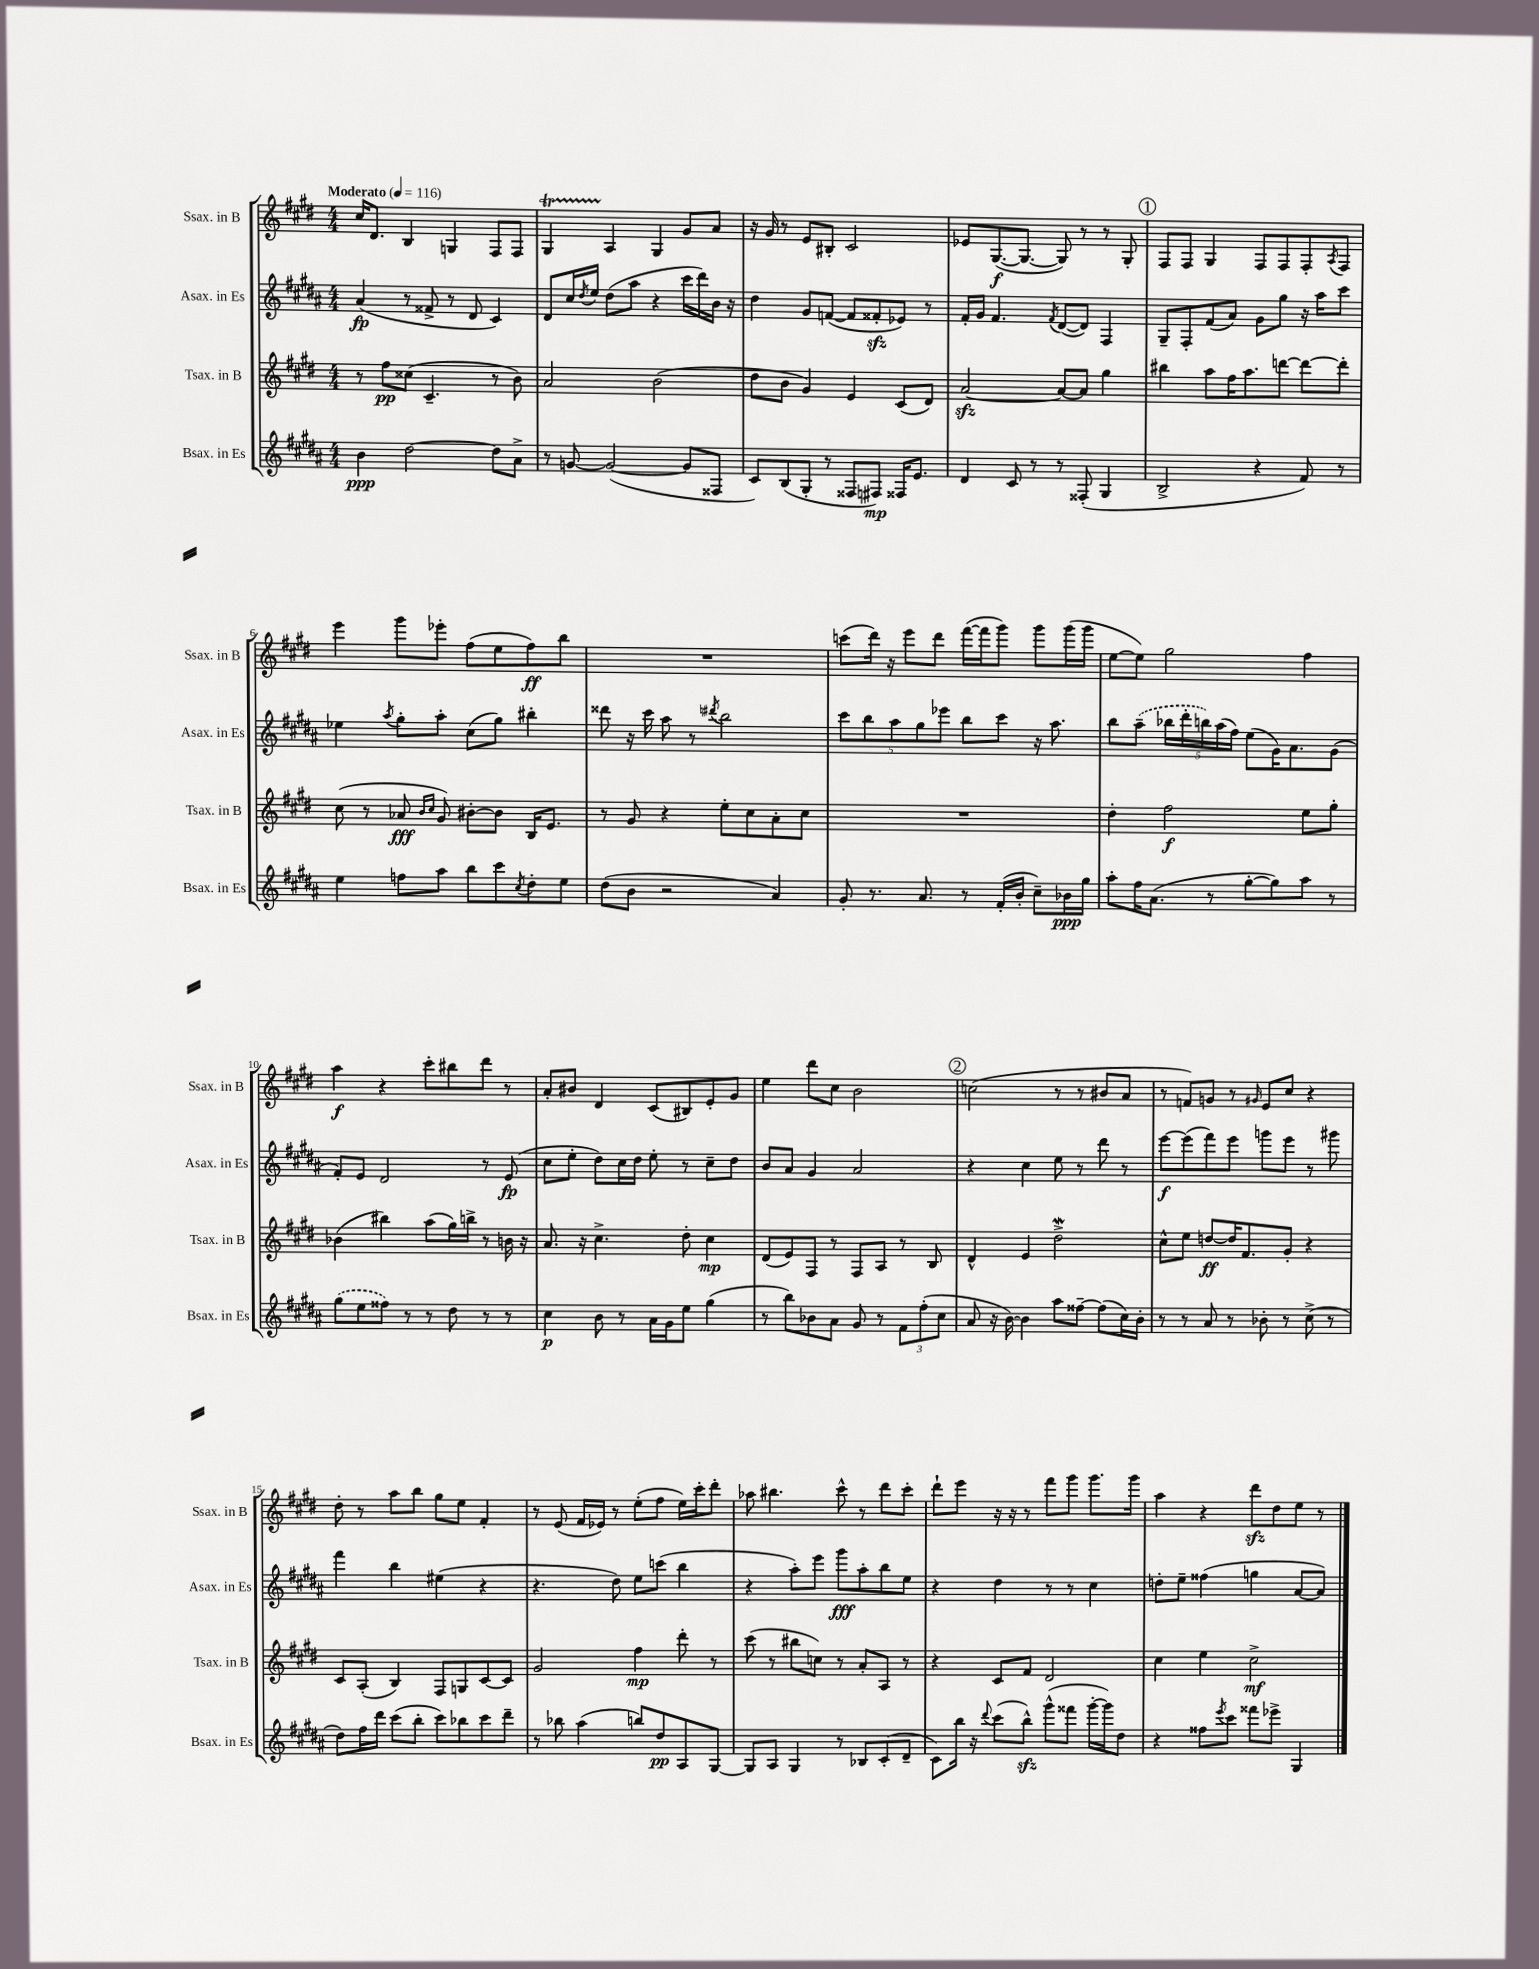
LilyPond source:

<<
\new StaffGroup <<
\new Staff = "s0" \with { instrumentName = "Ssax. in B" shortInstrumentName = "Ssax. in B" } {
    \clef treble \key e \major \numericTimeSignature \time 4/4 \tempo "Moderato" 4 = 116
    cis''16 dis'8. b4 g4 fis8 fis8 |
    gis4\startTrillSpan a4\stopTrillSpan gis4 gis'8 a'8 |
    r16 gis'16 r8 e'8 bis8-. cis'2 |
    ees'8 gis8.~\f( gis8.~ gis8) r8 r8 gis8-. |
    \mark \markup { \circle "1" } fis8 fis8 gis4 fis8 fis8 fis8-. \acciaccatura { a8 } fis8 |
    e'''4 gis'''8 ees'''8-. fis''8( e''8 fis''8\ff) b''8 |
    R1 |
    c'''8( dis'''16) r16 e'''8 dis'''8 fis'''16~( fis'''16 gis'''8) gis'''8 gis'''16( gis'''16 |
    e''8~ e''8) gis''2 fis''4 |
    a''4\f r4 cis'''8-. bis''8 dis'''8 r8 |
    a'8-. bis'8 dis'4 cis'8( bis8) e'8-. gis'8 |
    e''4 dis'''8 cis''8 b'2 |
    \mark \markup { \circle "2" } c''2( r8 r8 bis'8 a'8 |
    r8 f'8) g'8 r8 \grace { gis'16 } e'8 cis''8 r4 |
    dis''8-. r8 a''8 b''8 gis''8 e''8 fis'4-. |
    r8 e'8( fis'16 ees'16) r8 e''8-.( fis''8 e''16) cis'''16-. dis'''8-. |
    aes''8 bis''4. cis'''8-^ r8 dis'''8 cis'''8-. |
    dis'''8-! e'''8 r16 r16 r8 fis'''8 gis'''8 gis'''8. gis'''16 |
    a''4 r4 dis'''8\sfz dis''8 e''8 r8 \bar "|." |
}
\new Staff = "s1" \with { instrumentName = "Asax. in Es" shortInstrumentName = "Asax. in Es" } {
    \clef treble \key b \major \numericTimeSignature \time 4/4
    ais'4\fp( r8 fisis'8-> r8 dis'8 cis'4) |
    dis'8 cis''16 \acciaccatura { dis''8 } e''16 dis''8( ais''8 r4 cis'''16 dis'''16) b'16 r16 |
    dis''4 gis'8 f'8~( f'8 fisis'8-.\sfz ees'8) r8 |
    fis'16-. gis'16 fis'4. \acciaccatura { fis'8 } dis'8~( dis'8) fis4 |
    \mark \markup { \circle "1" } gis8-- fis8-. fis'8( ais'8) gis'8 gis''8 r16 ais''16 cis'''8 |
    ees''4 \acciaccatura { ais''8 } gis''8-. ais''8-. cis''8( gis''8) bis''4-. |
    disis'''8 r16 cis'''16 ais''8 r8 \acciaccatura { dis'''8 } b''2 |
    \tuplet 5/4 { cis'''8 b''8 ais''8 gis''8 ees'''8 } b''8 cis'''8 r16 ais''8. |
    b''8 \once \slurDashed ais''8--( \tuplet 5/4 { bes''16 dis'''16-. b''16) ais''16( fis''16) } e''8( gis'16) ais'8. gis'8( |
    fis'8-.) e'8 dis'2 r8 e'8\fp( |
    cis''8 e''8-. dis''8) cis''16 dis''16 e''8-. r8 cis''8-- dis''8 |
    b'8 ais'8 gis'4 ais'2 |
    \mark \markup { \circle "2" } r4 cis''4 e''8 r8 dis'''8 r8 |
    e'''8~\f e'''8( fis'''8) e'''8 g'''8 e'''8 r8 gis'''8 |
    fis'''4 b''4 eis''4( r4 |
    r4. dis''8) e''8 c'''8( b''4 |
    r4 ais''8-.) e'''8 gis'''8\fff ais''8-. b''8 e''8 |
    r4 dis''4 r8 r8 cis''4 |
    d''8-. e''8-- fisis''4( g''4 ais'8~ ais'8) \bar "|." |
}
\new Staff = "s2" \with { instrumentName = "Tsax. in B" shortInstrumentName = "Tsax. in B" } {
    \clef treble \key e \major \numericTimeSignature \time 4/4
    r8 fis''8\pp cisis''8( cis'4.-- r8 b'8) |
    a'2 b'2( |
    dis''8 b'8 gis'4) e'4 cis'8( dis'8) |
    a'2~\sfz a'8~ a'8 gis''4 |
    \mark \markup { \circle "1" } bis''4 a''8 fis''16 a''8. d'''8~ d'''8~ d'''8-. |
    cis''8( r8 aes'8\fff \grace { b'16 cis''16 } gis'8) bis'8~-. bis'8 b16 e'8. |
    r8 gis'8 r4 e''8-. cis''8 a'8-. cis''8 |
    R1 |
    dis''4-. fis''2\f e''8 gis''8-. |
    bes'4( bis''4) a''8( gis''16) b''16-> r8 b'16 r16 |
    a'8. r16 cis''4.-> dis''8-. cis''4\mp |
    dis'8( e'8) fis8 r8 fis8 a8 r8 b8 |
    \mark \markup { \circle "2" } dis'4-^ e'4 dis''2->\mordent |
    cis''8-^ e''8 d''8~\ff d''16 fis'8. gis'8-. r4 |
    cis'8 a8-.( b4) fis8 g8 cis'8~ cis'8 |
    gis'2 fis''4\mp dis'''8-. r8 |
    cis'''8( r8 bis''8 c''8) r8 a'8-. a8 r8 |
    r4 cis'8 fis'8 dis'2 |
    cis''4 e''4 cis''2->\mf \bar "|." |
}
\new Staff = "s3" \with { instrumentName = "Bsax. in Es" shortInstrumentName = "Bsax. in Es" } {
    \clef treble \key b \major \numericTimeSignature \time 4/4
    b'4\ppp dis''2~ dis''8 ais'8-> |
    r8 g'8~ g'2~( g'8 fisis8 |
    cis'8) b8( gis8-. r8 fisis8 fis8\mp) fisis16 e'8. |
    dis'4 cis'8 r8 r8 fisis8-.( gis4 |
    \mark \markup { \circle "1" } b2-> r4 fis'8) r8 |
    e''4 f''8 ais''8 b''8 cis'''8 \acciaccatura { cis''8 } dis''8-. e''8 |
    dis''8( b'8 r2 ais'4) |
    gis'8-. r8. ais'8. r8 fis'16-.( b'16-. cis''8--) bes'16\ppp gis''16 |
    ais''8-. fis''16 ais'8.( r8 gis''8~-. gis''8) ais''8 r8 |
    \once \slurDashed gis''8( e''8 fisis''8) r8 r8 dis''8 r8 r8 |
    cis''4\p b'8 r8 ais'16 gis'16 e''8 gis''4( |
    r8 b''8) bes'8 ais'8 gis'8 r8 \tuplet 3/2 { fis'8 fis''8-.( cis''8 } |
    \mark \markup { \circle "2" } ais'8 r16 b'16~) b'4 ais''8 fisis''8~-- fisis''8( cis''16) b'16-. |
    r8 r8 ais'8 r8 bes'8-. r8 cis''8->( r8 |
    dis''8) fis''16 dis'''16 cis'''8( b''8-. cis'''8) bes''8 cis'''8 dis'''8-- |
    r8 bes''8 ais''4( b''8) dis''8\pp ais8 gis8~ |
    gis8 ais8 gis4 r8 bes8 cis'8-.( dis'8-- |
    cis'8) b''16 r16 \appoggiatura { dis'''8 } cis'''8( b''8-^\sfz) gis'''8-^( fisis'''8 gis'''16~-. gis'''16) dis''8 |
    r4 fisis''8 \acciaccatura { e'''8 } cis'''8 fisis'''8 ees'''8-> gis4 \bar "|." |
}
>>
>>
